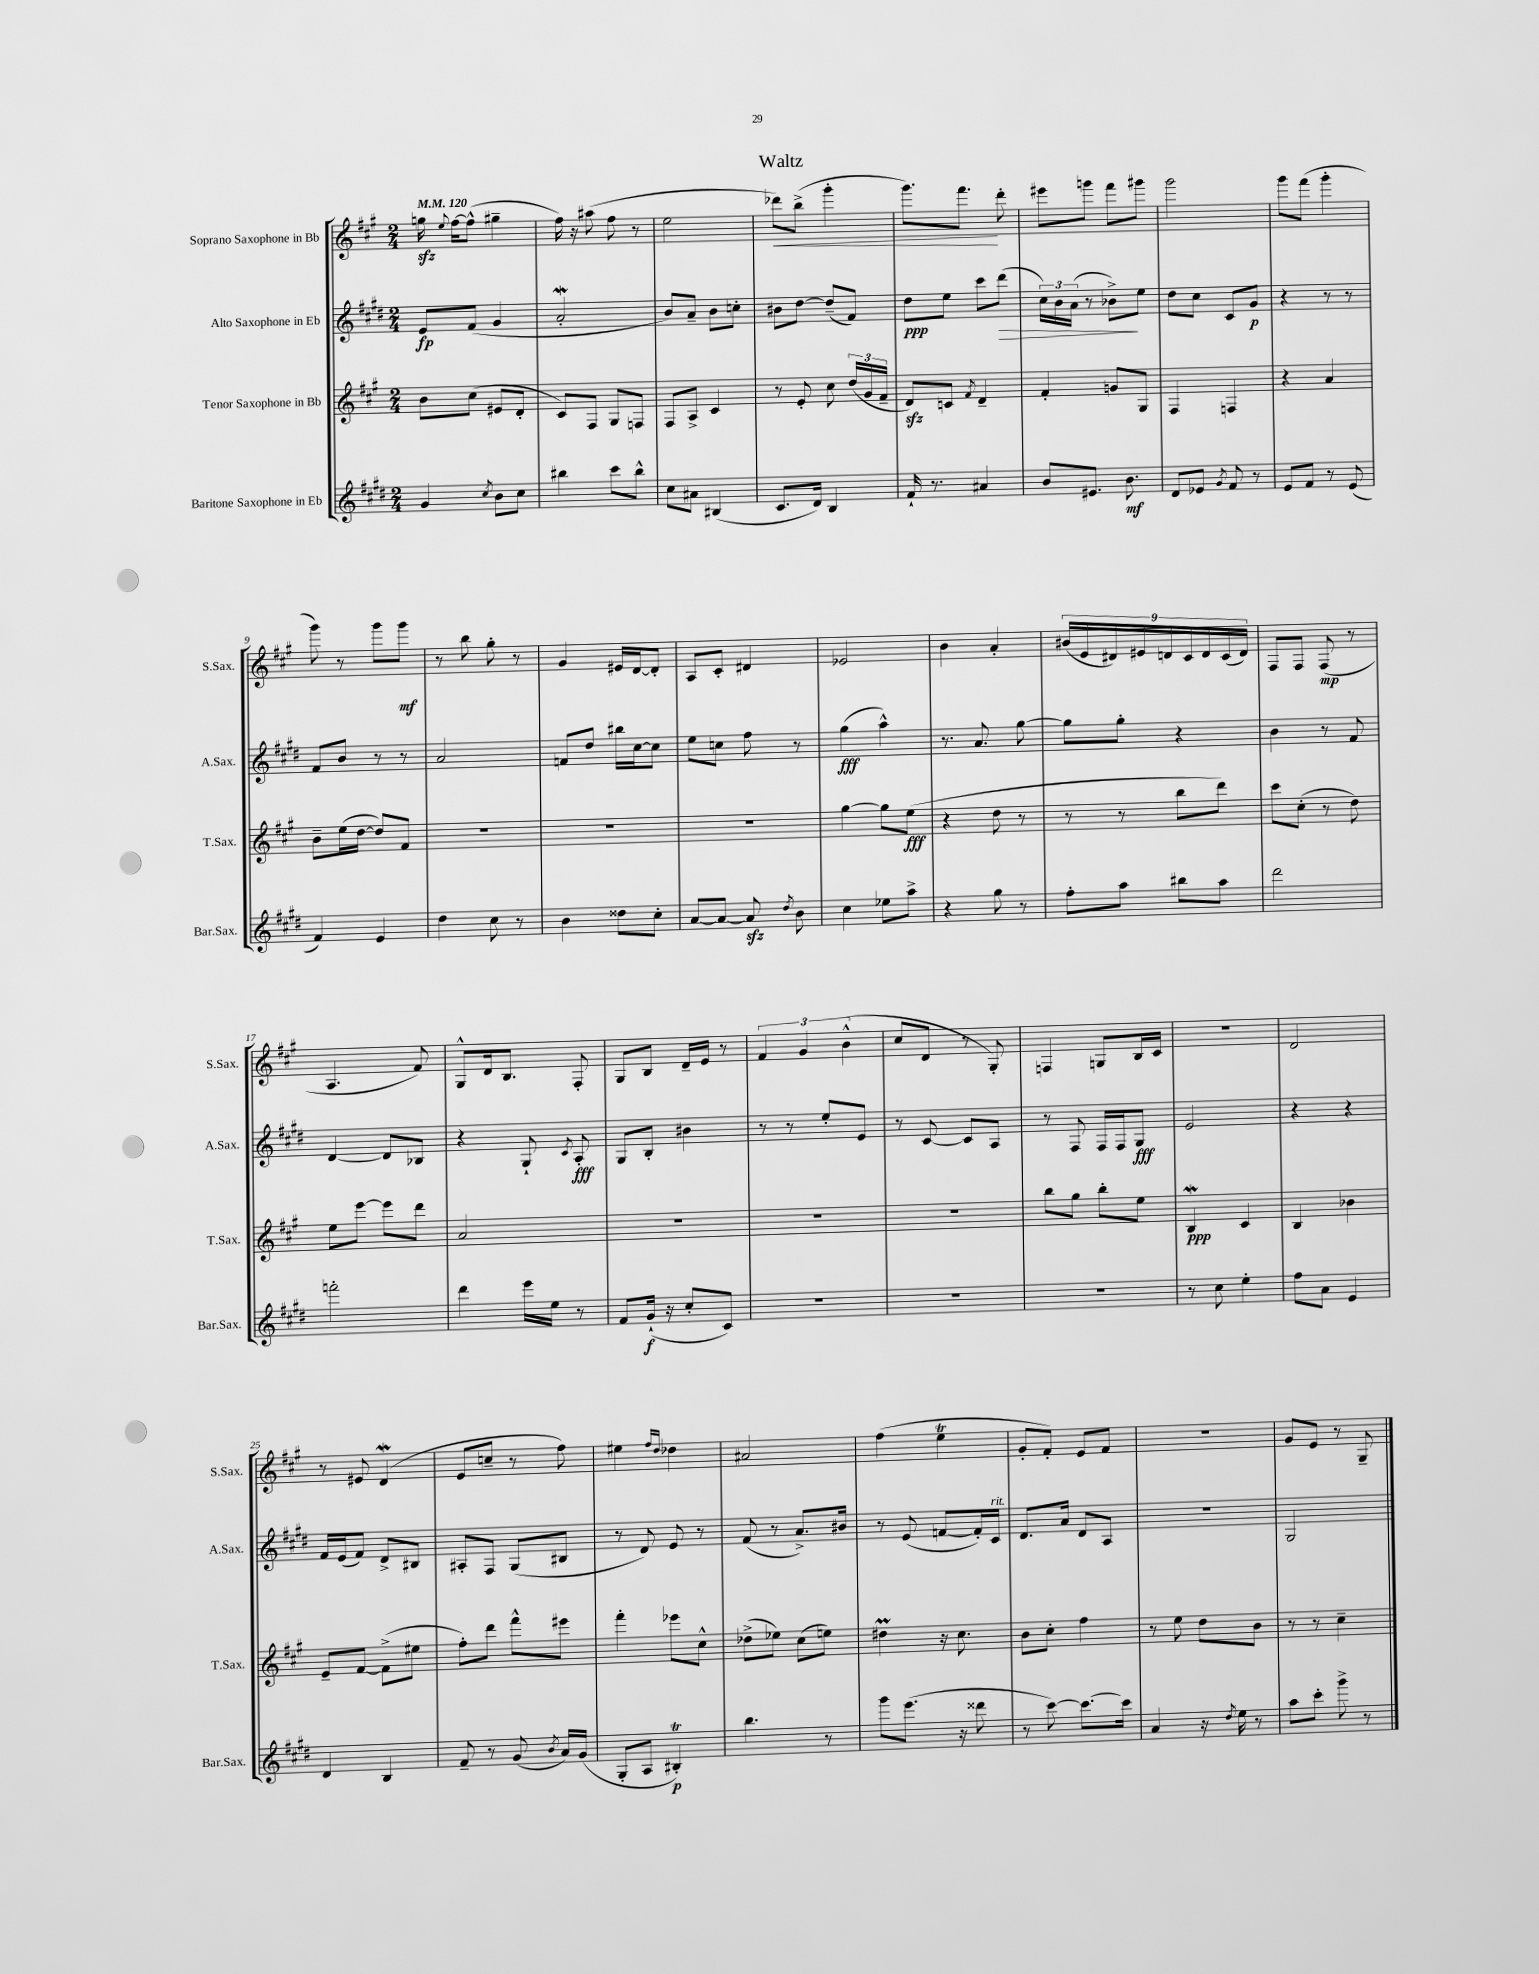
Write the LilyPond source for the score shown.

\header { title = "Waltz" }
<<
\new StaffGroup <<
\new Staff = "s0" \with { instrumentName = "Soprano Saxophone in Bb" shortInstrumentName = "S.Sax." } {
    \clef treble \key a \major \numericTimeSignature \time 2/4 \tempo 4 = 120
    \autoBeamOff g''16\sfz \appoggiatura { e''8 } fis''16[~ fis''8]-^( gis''4-- |
    fis''16) r16 ais''8( fis''8 r8 |
    e''2 |
    des'''8[\<) b''8]->( gis'''4-. |
    gis'''8.[) fis'''8.]\! d'''8-. |
    eis'''8[ g'''8] fis'''8[ gis'''8] |
    gis'''2 |
    gis'''8[ fis'''8]( gis'''4-. |
    gis'''8) r8 gis'''8[ gis'''8]\mf |
    r8 b''8 gis''8-. r8 |
    gis'4 eis'16[ d'16~ d'8]-. |
    a8[ cis'8]-. dis'4 |
    ees'2 |
    b'4 a'4-. |
    \tuplet 9/8 { bis'16[( e'16 dis'16) eis'16 d'16 cis'16 d'16 cis'16( d'16]) } |
    fis8[ fis8] fis8\mp( r8 |
    a4. fis'8) |
    gis8[-^ d'16 b8.] fis8-. |
    gis8[ b8] d'16[-- e'16] r8 |
    \tuplet 3/2 { fis'4 gis'4 b'4-^( } |
    cis''8[ d'8] r8 gis8-.) |
    f4 g8[ b16 cis'16] |
    r2 |
    d'2 |
    r8 eis'8 d'4\mordent( |
    e'8[ c''8]-- r8 fis''8) |
    eis''4 \grace { fis''16[ d''16] } des''4 |
    ais'2 |
    fis''4( e''4\trill |
    gis'8[-. fis'8]-.) e'8[ fis'8] |
    r2 |
    gis'8[ e'8] r8 gis8-- \bar "|." |
}
\new Staff = "s1" \with { instrumentName = "Alto Saxophone in Eb" shortInstrumentName = "A.Sax." } {
    \clef treble \key e \major \numericTimeSignature \time 2/4
    \autoBeamOff e'8[\fp fis'8]( gis'4 |
    a'2-.\mordent |
    b'8[) a'8]-- b'8[ c''8]-. |
    bis'8[ dis''8]~ dis''8[--( fis'8]) |
    dis''8[\ppp e''8] cis'''8[ dis'''8]\>( |
    \tuplet 3/2 { cis''16[) b'16 a'16]( } r8 bes'8[->\!) e''8] |
    dis''8[ cis''8] cis'8[ gis'8]\p |
    r4 r8 r8 |
    fis'8[ b'8] r8 r8 |
    a'2 |
    f'8[ dis''8] bis''16[ cis''16~ cis''8] |
    e''8[ c''8] fis''8 r8 |
    gis''4\fff( a''4-^) |
    r8. a'8. gis''8~ |
    gis''8[ gis''8]-. r4 |
    b'4 r8 fis'8 |
    dis'4~ dis'8[ bes8] |
    r4 gis8-! \acciaccatura { cis'8 } a8-.\fff |
    gis8[ b8]-. bis'4 |
    r8 r8 e''8[-. e'8] |
    r8 cis'8~ cis'8[ a8] |
    r8 fis8 fis16[ fis16 gis8]\fff |
    e'2 |
    r4 r4 |
    fis'16[ e'16( fis'8]) dis'8[-> bis8] |
    ais8[-. fis8] gis8[( bis8] |
    r8 dis'8) e'8 r8 |
    fis'8( r8 a'8.[->) bis'16] |
    r8 e'8( f'8[~ f'16-.) cis'16]^\markup { \italic "rit." } |
    dis'8.[ a'16] dis'8[ a8] |
    r2 |
    gis2 \bar "|." |
}
\new Staff = "s2" \with { instrumentName = "Tenor Saxophone in Bb" shortInstrumentName = "T.Sax." } {
    \clef treble \key a \major \numericTimeSignature \time 2/4
    \autoBeamOff b'8[ cis''8]( eis'8[ d'8]-. |
    cis'8[) fis8] gis8[ f8] |
    fis8[ a8]-> cis'4 |
    r8 e'8-. cis''8 \tuplet 3/2 { d''16[( gis'16 fis'16]-- } |
    d'8[\sfz) c'8] \acciaccatura { fis'8 } d'4-- |
    fis'4-. g'8[ gis8] |
    fis4 f4 |
    r4 a'4 |
    b'8[-- e''16( d''16]~ d''8[) fis'8] |
    R2 |
    R2 |
    R2 |
    gis''4~ gis''8[ e''8]\fff( |
    r4 d''8 r8 |
    r8 r8 b''8[ d'''8]) |
    cis'''8[ cis''8]-.( r8 d''8) |
    e''8[ e'''8]~ e'''8[ d'''8] |
    a'2 |
    R2 |
    R2 |
    R2 |
    b''8[ gis''8] b''8[-. e''8] |
    b4\mordent\ppp cis'4 |
    b4 bes'4 |
    e'8[-- fis'8]~ fis'8[->( eis''8] |
    fis''8[-.) d'''8] fis'''8[-^ eis'''8] |
    fis'''4-. ees'''8[ cis''8]-^ |
    des''8[->( ees''8]) cis''8[( e''8]) |
    dis''4\prall r16 cis''8. |
    b'8[ cis''8]-. fis''4 |
    r8 e''8 d''8[ b'8] |
    r8 r8 cis''4-- \bar "|." |
}
\new Staff = "s3" \with { instrumentName = "Baritone Saxophone in Eb" shortInstrumentName = "Bar.Sax." } {
    \clef treble \key e \major \numericTimeSignature \time 2/4
    \autoBeamOff gis'4 \acciaccatura { cis''8 } b'8[ cis''8] |
    bis''4 cis'''8[ bis''8]-^ |
    cis''8[ ais'8] bis4( |
    cis'8.[ dis'16]) b4 |
    fis'16-! r8. ais'4 |
    b'8[ eis'8.] b'8.\mf |
    dis'8[ ees'8] \acciaccatura { gis'8 } fis'8 r8 |
    e'8[ fis'8] r8 e'8( |
    fis'4) e'4 |
    dis''4 cis''8 r8 |
    b'4 disis''8[ cis''8]-. |
    a'8[~ a'8]~ a'8\sfz \acciaccatura { dis''8 } b'8 |
    cis''4 ees''8[ a''8]-> |
    r4 gis''8 r8 |
    fis''8[-. a''8] bis''8[ a''8] |
    dis'''2 |
    f'''2-. |
    dis'''4 e'''16[ e''16] r8 |
    fis'8[ gis'16]-!\f( r16 cis''8[-. cis'8]) |
    R2 |
    R2 |
    R2 |
    r8 cis''8 e''4-. |
    fis''8[ a'8] e'4 |
    dis'4 b4 |
    fis'8-- r8 gis'8( \acciaccatura { b'8 } a'16[) gis'16]( |
    gis8[-. a8] bis4-.\trill\p) |
    b''4. r8 |
    gis'''8[ e'''8.]( r16 disis'''8 |
    r8 cis'''8~) cis'''8.[~ cis'''16] |
    a'4 r16 \acciaccatura { dis''8 } e''16 r8 |
    a''8[ cis'''8]-. gis'''8-> r8 \bar "|." |
}
>>
>>
